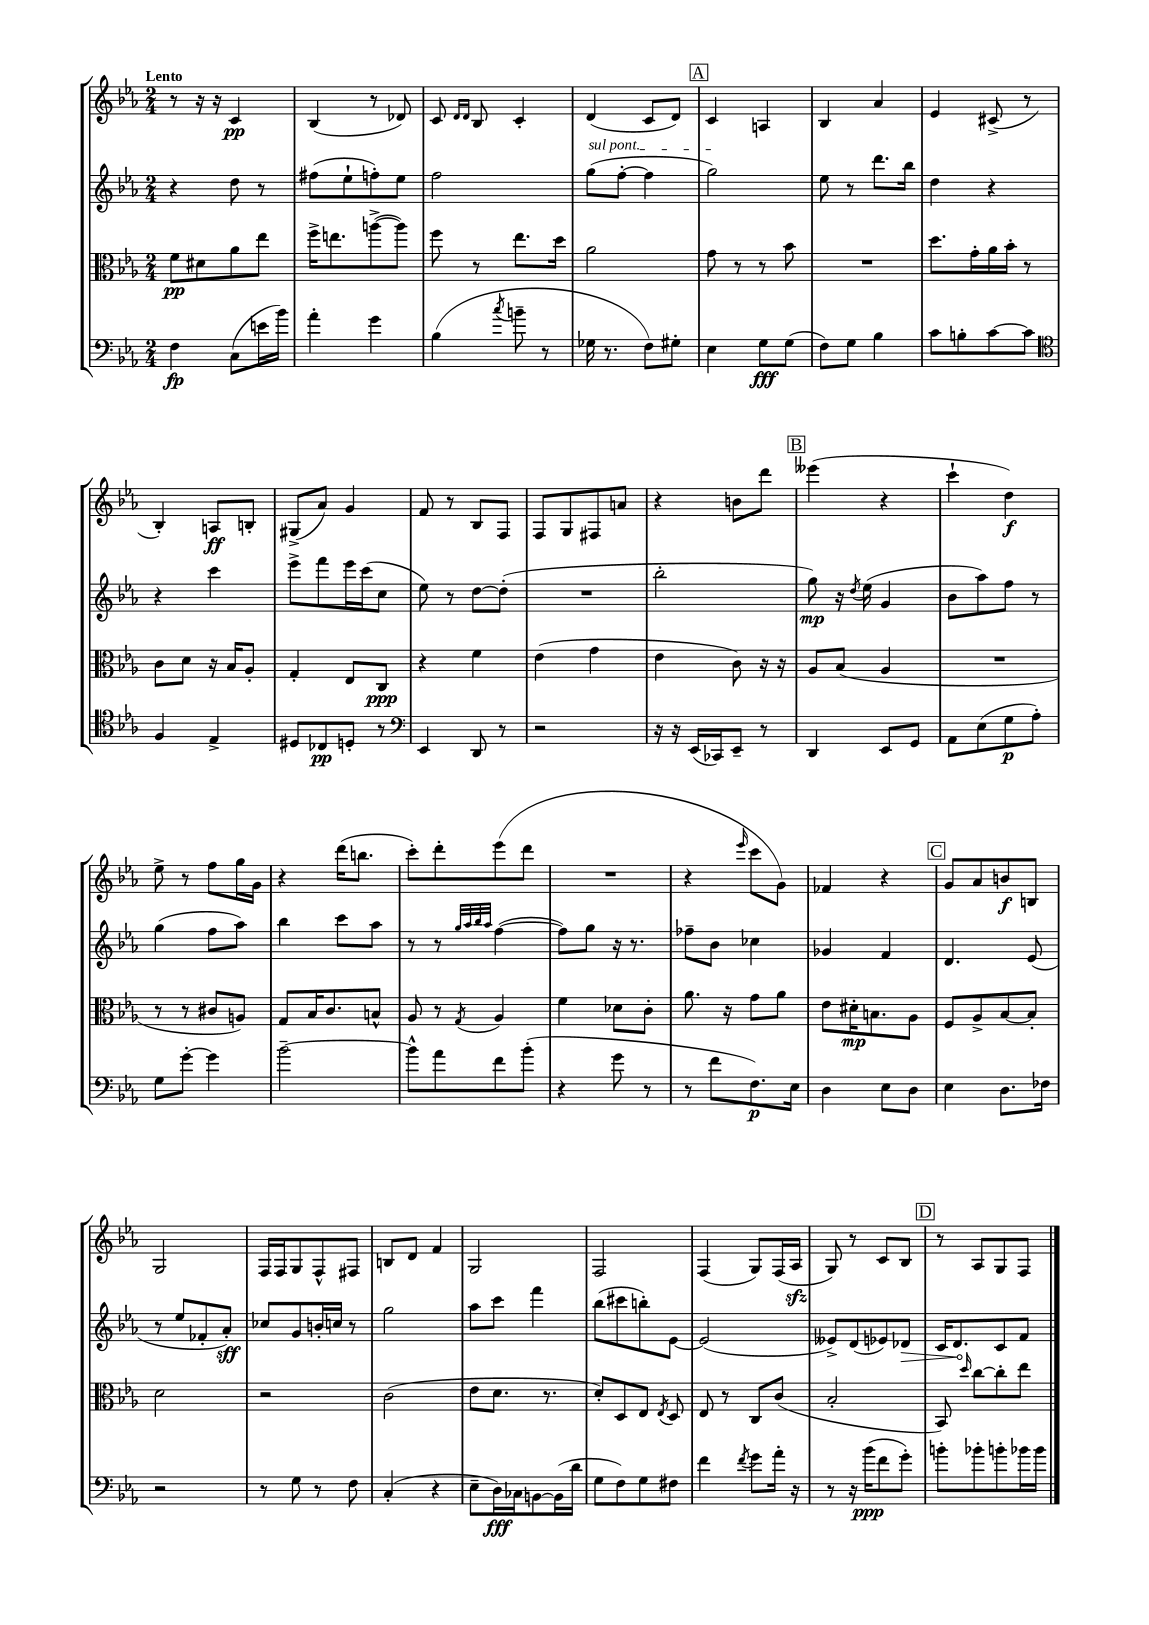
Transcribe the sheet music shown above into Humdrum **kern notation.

**kern	**kern	**kern	**kern
*staff4	*staff3	*staff2	*staff1
*clefF4	*clefC3	*clefG2	*clefG2
*k[b-e-a-]	*k[b-e-a-]	*k[b-e-a-]	*k[b-e-a-]
*M2/4	*M2/4	*M2/4	*M2/4
4F\	8f\L	4r	8r
.	8d#\	.	16r
.	.	.	16r
(8C\L	8a-\	8dd\	4c/
16e\L	8ee-\J	8r	.
16b-\JJ)	.	.	.
=	=	=	=
4a-'\	16ff^\LK	(8ff#\L	(4B-/
.	8.ee\	.	.
.	.	8ee-`\	.
4g\	([8aa^\	8ff'\)	8r
.	8aa\]J)	8ee-\J	8d-/)
=	=	=	=
(4B-\	8ff\	2ff\	8c/
.	.	.	16qqd/LL
.	.	.	16qqd/JJ
.	8r	.	8B-/
8qcc/	.	.	.
8b~\	8.ee-\L	.	4c'/
8r	.	.	.
.	16dd\Jk	.	.
=	=	=	=
16G-\	2a-\	(8gg\L	(4d/
8.r	.	.	.
.	.	[8ff'\J	.
8F\L)	.	4ff\]	8c/L
8G#'\J	.	.	8d/J)
=	=	=	=
4E-\	8g\	2gg\)	4c/
.	8r	.	.
8G\L	8r	.	4A/
(8G\J	8b-\	.	.
=	=	=	=
8F\L)	2r	8ee-\	4B-/
8G\J	.	8r	.
4B-\	.	8.ddd\L	4a-/
.	.	16bb-\Jk	.
=	=	=	=
8c\L	8.dd\L	4dd\	4e-/
8B'\	.	.	.
.	16g'\L	.	.
[8c\	16a-\	4r	(8c#^/
.	16b-'\JJ	.	.
8c\]J	8r	.	8r
=	=	=	=
*clefC4	*	*	*
4F/	8c\L	4r	4B-'/)
.	8d\J	.	.
4E-^/	16r	4ccc\	8A/L
.	16B-/LK	.	.
.	8A-'/J	.	8B'/J
=	=	=	=
8D#/L	4G'/	8eee-^\L	(8G#^/L
8C-/	.	8fff\	8a-/J)
8D'/J	8E-/L	16eee-\L	4g/
.	.	(16ccc\J	.
8r	8C/J	8cc\J	.
=	=	=	=
*clefF4	*	*	*
4EE-/	4r	8ee-\)	8f/
.	.	8r	8r
8DD/	4f\	[8dd\L	8B-/L
8r	.	(8dd'\]J	8F/J
=	=	=	=
2r	(4e-\	2r	8F/L
.	.	.	8G/
.	4g\	.	8F#/
.	.	.	8a/J
=	=	=	=
16r	4e-\	2bb-'\	4r
16r	.	.	.
(16EE-/LL	.	.	.
16CC-/J)	.	.	.
8EE-~/J	8c\)	.	8b\L
8r	16r	.	8ddd\J
.	16r	.	.
=	=	=	=
4DD/	8A-/L	8gg\)	(4eee--\
.	(8B-/J	16r	.
.	.	8qdd/	.
.	.	(16ee-\	.
8EE-/L	4A-/	4g/	4r
8GG/J	.	.	.
=	=	=	=
8AA-\L	2r	8b-\L	4ccc`\
(8E-\	.	8aa-\)	.
8G\	.	8ff\J	4dd\)
8A-'\J)	.	8r	.
=	=	=	=
8G\L	8r	(4gg\	8ee-^\
[8g'\J	8r	.	8r
4g\]	8c#/L	8ff\L	8ff\L
.	8A/J)	8aa-\J)	16gg\L
.	.	.	16g\JJ
=	=	=	=
[2b-~\	8G/L	4bb-\	4r
.	16B-/K	.	.
.	8.c/	.	.
.	.	8ccc\L	(16ddd\LK
.	.	.	8.bb\J
.	8B^^/J	8aa-\J	.
=	=	=	=
8b-^^\]L	8A-/	8r	8ccc'\L)
8a-\	8r	8r	8ddd'\
.	.	32qqgg/LLL	.
.	.	32qqaa-/	.
.	.	32qqbb-/	.
.	8qG/	32qqaa-/JJJ	.
8f\	4A-/	([4ff\	(8eee-\
(8b-'\J	.	.	8ddd\J
=	=	=	=
4r	4f\	8ff\]L)	2r
.	.	8gg\J	.
8g\	8d-\L	16r	.
.	.	8.r	.
8r	8c'\J	.	.
=	=	=	=
8r	8.a-\	8ff-~\L	4r
8f\L	.	8b-\J	.
.	16r	.	.
.	.	.	16qqeee-/
8.F\)	8g\L	4cc-\	8ccc\L
.	8a-\J	.	8g\J)
16E-\Jk	.	.	.
=	=	=	=
4D\	8e-\L	4g-/	4f-/
.	16d#'\K	.	.
.	8.B\	.	.
8E-\L	.	4f/	4r
8D\J	8A-\J	.	.
=	=	=	=
4E-\	8F/L	4.d/	8g/L
.	8A-^/	.	8a-/
8.D\L	[8B-/	.	8b/
.	8B-'/]J	(8e-/	8B/J
16F-\Jk	.	.	.
=	=	=	=
2r	2d\	8r	2G/
.	.	8ee-/L	.
.	.	8f-'/	.
.	.	8a-'/J)	.
=	=	=	=
8r	2r	8cc-/L	16F/LL
.	.	.	16F/J
8G\	.	8g/	8G/
8r	.	16b'/L	8F^^/
.	.	16cc/JJ	.
8F\	.	8r	8F#/J
=	=	=	=
(4C'/	(2c\	2gg\	8B/L
.	.	.	8d/J
4r	.	.	4f/
=	=	=	=
8E-~\L	8e-\L	8aa-\L	2G/
16D\L)	8.d\J	8ccc\J	.
16C-\J	.	.	.
[8BB\	.	4fff\	.
.	8.r	.	.
(16BB\]L	.	.	.
16d\JJ	.	.	.
=	=	=	=
8G\L	8d'/L)	(8bb-\L	2F/
8F\)	8D/	8ccc#\	.
8G\	8E-/J	8bb'\)	.
.	8qE-/	.	.
8F#\J	8D/	[8e-\J	.
=	=	=	=
4f\	8E-/	(2e-/]	(4F/
.	8r	.	.
8qf/	.	.	.
8g\L	8C/L	.	8G/L)
16a-'\Jk	(8c/J	.	(16F/L
16r	.	.	16A-/JJ
=	=	=	=
8r	2B-'/	8e--^/L)	8G/)
16r	.	(8d/	8r
(16b-\LK	.	.	.
8f\	.	8e-/)	8c/L
8g'\J)	.	8d-/J	8B-/J
=	=	=	=
8b'\L	8BB-/)	16c/LK	8r
.	.	8.d/	.
.	16qqdd/	.	.
8b-'\	[8cc\L	.	8A-/L
8b'\	8cc'\]	8c/	8G/
16b-\L	8ee-\J	8f/J	8F/J
16b-\JJ	.	.	.
==	==	==	==
*-	*-	*-	*-
